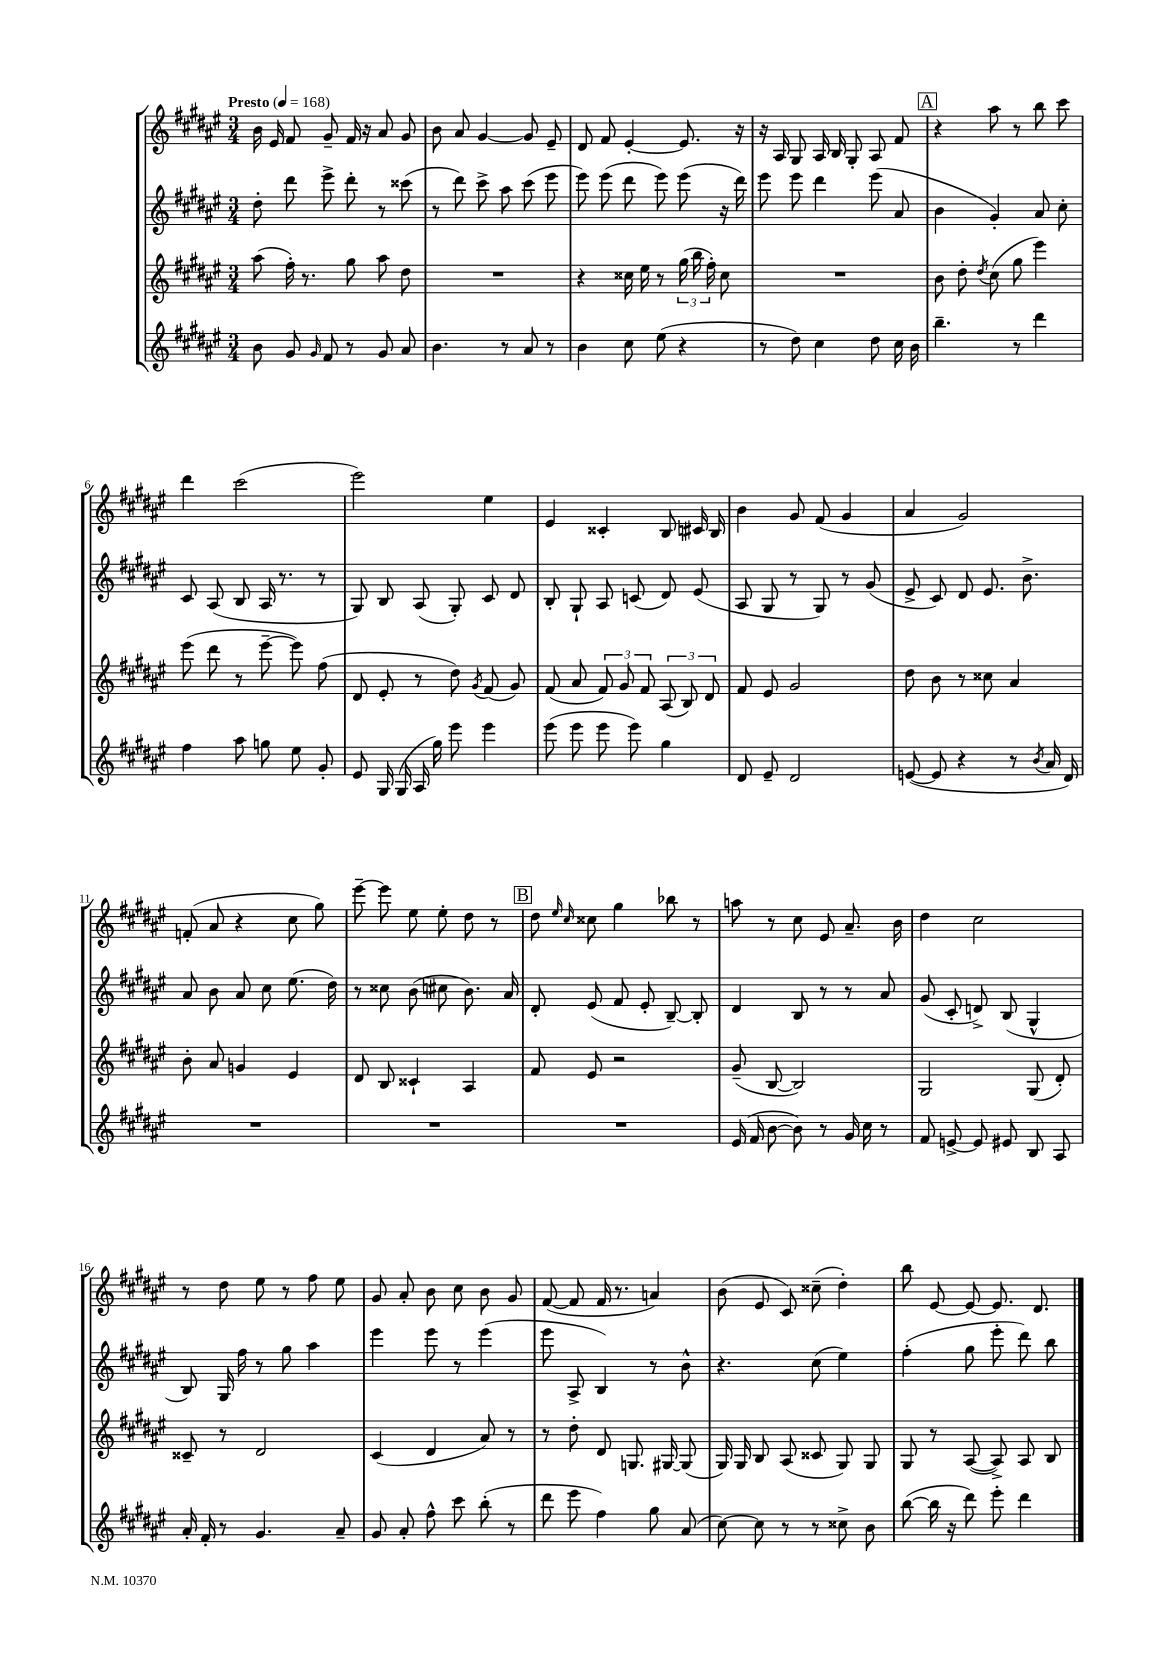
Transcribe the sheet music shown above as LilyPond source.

<<
\new StaffGroup <<
\new Staff = "s0" {
    \clef treble \key fis \major \numericTimeSignature \time 3/4 \tempo "Presto" 4 = 168
    \autoBeamOff b'16 eis'16 fis'8 gis'8-- fis'16 r16 ais'8 gis'8 |
    b'8 ais'8 gis'4~ gis'8 eis'8-- |
    dis'8 fis'8 eis'4~-. eis'8. r16 |
    r16 ais16 gis8 ais16 b16 gis8-. ais8 fis'8 |
    \mark \markup { \box "A" } r4 ais''8 r8 b''8 cis'''8 |
    dis'''4 cis'''2( |
    eis'''2) eis''4 |
    eis'4 cisis'4-. b8 cis'16 b16 |
    b'4 gis'8 fis'8( gis'4 |
    ais'4 gis'2) |
    f'8-.( ais'8 r4 cis''8 gis''8) |
    eis'''8~-- eis'''8 eis''8 eis''8-. dis''8 r8 |
    \mark \markup { \box "B" } dis''8 \grace { eis''16 cis''16 } cisis''8 gis''4 bes''8 r8 |
    a''8 r8 cis''8 eis'8 ais'8.-- b'16 |
    dis''4 cis''2 |
    r8 dis''8 eis''8 r8 fis''8 eis''8 |
    gis'8 ais'8-. b'8 cis''8 b'8 gis'8 |
    fis'8~( fis'8 fis'16 r8. a'4) |
    b'8( eis'8 cis'8) cisis''8--( dis''4-.) |
    b''8 eis'8~ eis'8~ eis'8. dis'8. \bar "|." |
}
\new Staff = "s1" {
    \clef treble \key fis \major \numericTimeSignature \time 3/4
    \autoBeamOff dis''8-. dis'''8 eis'''8-> dis'''8-. r8 cisis'''8( |
    r8 dis'''8) cis'''8-> ais''8 cis'''8( eis'''8 |
    eis'''8) eis'''8( dis'''8 eis'''8) eis'''8( r16 dis'''16) |
    eis'''8 eis'''8 dis'''4 eis'''8( ais'8 |
    \mark \markup { \box "A" } b'4 gis'4-.) ais'8 cis''8-. |
    cis'8 ais8( b8 ais16 r8. r8 |
    gis8) b8 ais8( gis8-.) cis'8 dis'8 |
    b8-. gis8-! ais8 c'8( dis'8) eis'8( |
    ais8 gis8 r8 gis8) r8 gis'8( |
    eis'8-> cis'8) dis'8 eis'8. b'8.-> |
    ais'8 b'8 ais'8 cis''8 eis''8.( dis''16) |
    r8 cisis''8 b'8( cis''8 b'8.) ais'16 |
    \mark \markup { \box "B" } dis'8-. eis'8( fis'8 eis'8-. b8~--) b8-. |
    dis'4 b8 r8 r8 ais'8 |
    gis'8( cis'8-. d'8->) b8( gis4-^ |
    b8) gis16 fis''16 r8 gis''8 ais''4 |
    eis'''4 eis'''8 r8 eis'''4( |
    eis'''8 ais8-> b4) r8 b'8-^ |
    r4. cis''8( eis''4) |
    fis''4-.( gis''8 eis'''8-. dis'''8) b''8 \bar "|." |
}
\new Staff = "s2" {
    \clef treble \key fis \major \numericTimeSignature \time 3/4
    \autoBeamOff ais''8( fis''16-.) r8. gis''8 ais''8 dis''8 |
    R2. |
    r4 cisis''16 eis''16 r8 \tuplet 3/2 { gis''16( b''16 fis''16-.) } cisis''8 |
    R2. |
    \mark \markup { \box "A" } b'8 dis''8-. \acciaccatura { dis''8 } cis''8( gis''8 eis'''4) |
    eis'''8( dis'''8 r8 eis'''8~-- eis'''8) fis''8( |
    dis'8 eis'8-. r8 dis''8) \acciaccatura { gis'8 } fis'8( gis'8) |
    fis'8( ais'8 \tuplet 3/2 { fis'8) gis'8 fis'8 } \tuplet 3/2 { ais8( b8) dis'8 } |
    fis'8 eis'8 gis'2 |
    dis''8 b'8 r8 cisis''8 ais'4 |
    b'8-. ais'8 g'4 eis'4 |
    dis'8 b8 cisis'4-! ais4 |
    \mark \markup { \box "B" } fis'8 eis'8 r2 |
    gis'8--( b8~ b2) |
    gis2 gis8( dis'8-.) |
    cisis'8-- r8 dis'2 |
    cis'4( dis'4 ais'8) r8 |
    r8 dis''8-. dis'8 g8. gis16~ gis8( |
    gis16) gis16 b8 ais8( cisis'8 gis8) gis8 |
    gis8 r8 ais8~( ais8->) ais8 b8 \bar "|." |
}
\new Staff = "s3" {
    \clef treble \key fis \major \numericTimeSignature \time 3/4
    \autoBeamOff b'8 gis'8 \grace { gis'16 } fis'8 r8 gis'8 ais'8 |
    b'4. r8 ais'8 r8 |
    b'4 cis''8 eis''8( r4 |
    r8 dis''8) cis''4 dis''8 cis''16 b'16 |
    \mark \markup { \box "A" } b''4.-- r8 dis'''4 |
    fis''4 ais''8 g''8 eis''8 gis'8-. |
    eis'8 gis16 gis16( ais16 gis''16) eis'''8 eis'''4 |
    eis'''8( eis'''8 eis'''8 eis'''8) gis''4 |
    dis'8 eis'8-- dis'2 |
    e'8~( e'8 r4 r8 \acciaccatura { b'8 } ais'16 dis'16) |
    R2. |
    R2. |
    \mark \markup { \box "B" } R2. |
    eis'16( fis'16 b'8~ b'8) r8 gis'16 cis''16 r8 |
    fis'8 e'8~-> e'8 eis'8 b8 ais8 |
    ais'16-. fis'16-. r8 gis'4. ais'8-- |
    gis'8 ais'8-. fis''8-^ cis'''8 b''8-.( r8 |
    dis'''8 eis'''8 fis''4) gis''8 ais'8( |
    cis''8~) cis''8 r8 r8 cisis''8-> b'8 |
    b''8~( b''16 r16 dis'''8) eis'''8-. dis'''4 \bar "|." |
}
>>
>>
